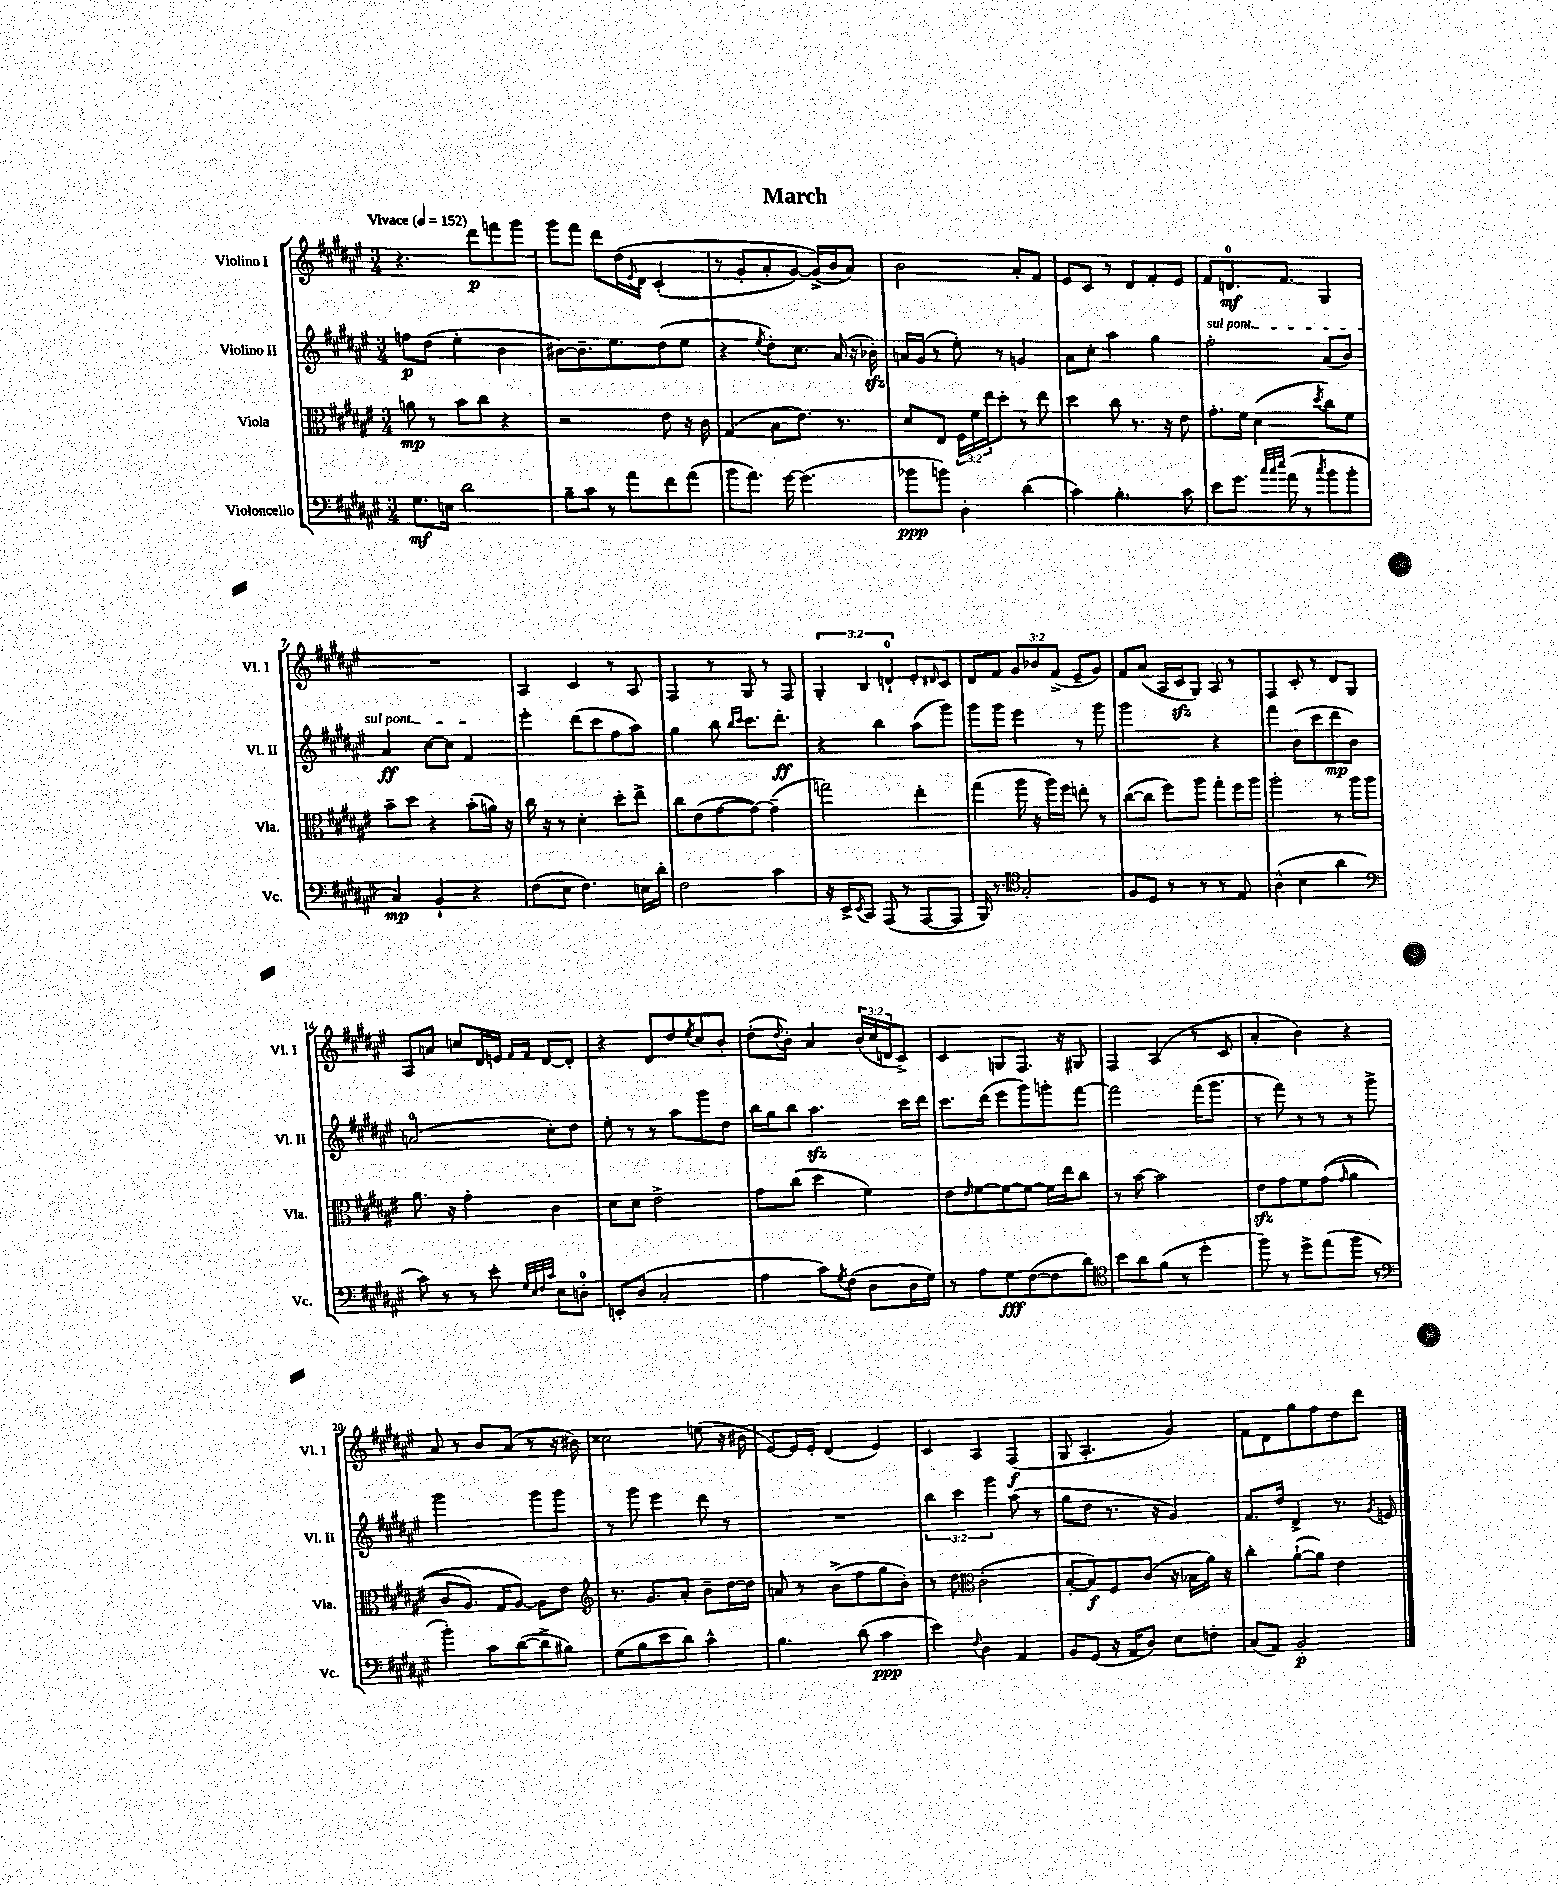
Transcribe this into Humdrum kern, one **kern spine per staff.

**kern	**kern	**kern	**kern
*staff4	*staff3	*staff2	*staff1
*clefF4	*clefC3	*clefG2	*clefG2
*k[f#c#g#d#a#e#]	*k[f#c#g#d#a#e#]	*k[f#c#g#d#a#e#]	*k[f#c#g#d#a#e#]
*M3/4	*M3/4	*M3/4	*M3/4
*MM152	*MM152	*MM152	*MM152
8.G#\L	8a\	8ff\L	4.r
.	8r	(8dd#\J	.
16E\Jk	.	.	.
2d#\	8b\L	4ee#'\	.
.	8cc#\J	.	8ddd#\L
.	4r	4b\	8fff\
.	.	.	8ggg#\J
=	=	=	=
8B~\L	2r	[8b#\L)	8ggg#\L
8c#\J	.	8.b#~\]	8fff#\J
8r	.	.	8ddd#\L
.	.	8.ee#\	.
8a#\L	.	.	&(16dd#\L
.	.	.	8qqe#/
.	.	.	16d#\JJ
8f#\	8e#\	(8dd#\	(4c#'/
(8a#\J	16r	8ee#\J	.
.	16c#\	.	.
=	=	=	=
8b\L	(4G#/	4r	8r
8.a#\J)	.	.	8g#'/L
.	.	8qee#/	.
.	8B\L	8dd#'\L)	8a#'/
[16g#\	.	.	.
(4.g#\]	8.e#\J)	8.cc#\J	[8g#/J)
.	.	.	(16g#^/]LL&)
.	8.r	(16a#/	16b/J
.	.	16r	8a#/J)
.	.	16b-'\)	.
=	=	=	=
8b-\L	8d#/L	16a/LL	2b\
.	.	(16g#/JJ	.
8b\J)	8E#/J	8r	.
4D#'\	24F#\LL	8ee#'\)	.
.	24f#\	.	.
.	24ee#\J	.	.
.	8dd#'\J	8r	.
(4d#\	8r	4g/	8a#'/L
.	8ee#\	.	8f#/J
=	=	=	=
4c#\)	4dd#\	8a#\L	8e#/L
.	.	8cc#'\J	8c#/J
4.B'\	8cc#\	4aa#\	8r
.	8.r	.	8d#/L
.	.	4gg#\	8f#'/
.	16r	.	.
8c#\	8e#\	.	8e#/J
=	=	=	=
8e#\L	8.g#'\L	2ff#'\	8f#/L
8.g#\J	.	.	8.d/
.	16f#\Jk	.	.
.	(4d#\	.	.
32qqcc#/LLL	.	.	.
32qqcc#/	.	.	.
32qqee#/JJJ	.	.	.
(16a#\	.	.	8.f#/J
8r	.	.	.
8qcc#/	8qdd#/	.	.
8b\L	8cc#\L)	(8a#/L	4G#/
8b'\J	8f#\J	8b/J)	.
=	=	=	=
4C#/)	8b~\L	4a#/	2.r
.	8dd#\J	.	.
4BB`/	4r	[8cc#\L	.
.	.	8cc#\]J	.
4r	(8b'\L	4f#/	.
.	16a\Jk)	.	.
.	16r	.	.
=	=	=	=
(8F#\L	16cc#\	4eee#'\	4A#/
.	16r	.	.
8E#\J	8r	.	.
4.F#\)	4d#'\	(8ddd#\L	4c#/
.	.	8ccc#\	.
.	8dd#'\L	8ff#\	8r
16E\LL	8ee#^\J	8aa#\J)	8A#/
16d#'\JJ	.	.	.
=	=	=	=
2F#\	8cc#\L	4gg#\	4F#/
.	(8e#\	.	.
.	[8g#\	8bb\	8r
.	.	16qqbb/LL	.
.	.	16qqccc#/JJ	.
.	8g#\_J)	8.ccc#\L	8G#/
4c#\	(4g#~\]	.	8r
.	.	8.ddd#'\J	.
.	.	.	8F#/
=	=	=	=
16r	2gg\)	4r	6G#'/
16EE#^/LK	.	.	.
8qEE#/	.	.	.
8CC#/J	.	.	.
.	.	.	6B/
(8AAA#/	.	4bb\	.
.	.	.	6d`/
8r	.	.	.
[8AAA#/L	4ee#'\	(8aa#\L	8e#'/L
.	.	.	16qqd#/
8AAA#/]J	.	8ggg#\J)	8c#/J
=	=	=	=
16BBB/)	(4gg#\	8ggg#\L	8d#/L
8.r	.	.	.
.	.	8ggg#\J	8f#/J
*clefC4	*	*	*
2G#'/	16aa#\	4eee#\	12g#/L
.	16r	.	.
.	.	.	12b-/
.	16aa#\LL)	.	.
.	.	.	(12f#^/J
.	16ff#\JJ	.	.
.	8ee'\	8r	8e#~/L
.	8r	8ggg#\	8g#/J)
=	=	=	=
8F#/L	([8cc#\L	2ggg#\	8f#/L
8D#/J	8cc#\]J	.	(8a#/J
8r	8ff#\L)	.	16A#/LL
.	.	.	16c#/J
8r	8aa#\J	.	8G#/J)
8r	8gg#'\L	4r	8A#/
8E#/	16ff#\L	.	8r
.	16aa#\JJ	.	.
=	=	=	=
(4A#^^\	2aa#'\	4fff#\	4F#/
4B\	.	(8b\L	8c#'/
.	.	8ccc#\	8r
4a#\	8r	8ddd#\	8d#/L
.	16aa#\LL	8b\J)	8G#/J
.	16aa#\JJ	.	.
=	=	=	=
*clefF4	*	*	*
8c#\)	8.a#\	(2a/	8A#/L
8r	.	.	8a/J
.	16r	.	.
8r	4g#'\	.	8cc/L
8e#'\	.	.	16d#/L
.	.	.	16e/JJ
32qqG#/LLL	.	.	.
32qqE#/	.	.	.
32qqF#/	.	.	16qqf#/LL
32qqc#/JJJ	.	.	16qqf#/JJ
8E#\L	4c#\	8cc#'\L)	[8d#/L
8D'\J	.	8dd#\J	8d#'/]J
=	=	=	=
8EE'/L	8d#\L	8ee#'\	4r
(8D#/J	8d#\J	8r	.
2C#'/	2e#^\	8r	8d#/L
.	.	8aa#\L	8dd#/
.	.	.	8qee#/
.	.	8ggg#\	8cc#/
.	.	8dd#\J	8b'/J
=	=	=	=
4A#\	8g#\L	16bb\LL	(8dd#'\L
.	.	16gg#\J	.
.	.	.	8qqdd#/
.	(8cc#\J	8bb\J	8b'\J)
8c#\L)	4dd#\	4.aa#\	4a#/
8qG#/	.	.	.
(8F#\J	.	.	.
8D#\L	4f#\)	.	(24b/LL
.	.	.	24cc#/
.	.	.	24d/J
16D#\L	.	16ccc#\LL	8c#^/J)
16G#\JJ)	.	16ddd#\JJ	.
=	=	=	=
8r	8e#\L	8.ccc#\L	4c#/
.	16qqe#/	.	.
8A#\L	[8f#\	.	.
.	.	(16ddd#\Jk	.
8G#\	8f#\_	8eee#\L	8G/L
([8F#\	8f#\_J	8ggg#\)	8.F#/J
8F#\]	16f#\]LL	8ggg'\	.
.	16ee#\J	.	16r
8d#\J)	8cc#\J	[8fff#\J	8G#/
=	=	=	=
*clefC4	*	*	*
8b\L	8r	2fff#\]	4F#/
8a#\	[8b\	.	.
(8f#\J	2b\]	.	(4A#/
8r	.	.	.
4dd#'\	.	(16fff#\LK	8r
.	.	8.ggg#\J	.
.	.	.	8c#/
=	=	=	=
8ff#\)	8e#\L	8r	4a#'/
8r	8g#\	8fff#\)	.
8dd#^\L	8f#\	8r	4b\)
(8ee#\	&((8g#\J	8r	.
.	16qqg#/	.	.
8ff#\J	4a#\	8r	4r
8r	.	8ggg#^\	.
=	=	=	=
*clefF4	*	*	*
4b'\)	8c#/L	2ggg#\	8a#/
.	8.A#/J)	.	8r
8c#\L	.	.	8b/L
.	16G#/LK	.	.
([8d#\	[8A#/J&)	.	(8a#/J
8d#^\]	8A#\]L	8ggg#\L	8r
8B#\J)	8e#\J	8ggg#\J	16r
.	.	.	16b#\)
=	=	=	=
*	*clefG2	*	*
(8G#\L	8.r	8r	2cc##\
8B\	.	8ggg#\	.
.	8.g#/L	.	.
8e#\	.	4eee#\	.
8d#\J)	8a#'/J	.	.
4c#^^\	8b~\L	8ddd#\	(8ee\
.	[16dd#\L	8r	16r
.	16dd#\]JJ	.	16b#\
=	=	=	=
4.B\	8a/	2.r	[8e#/L)
.	8r	.	16e#/]L
.	.	.	16e#'/JJ
.	(8b^\L	.	(4d#/
(8d#\	8ff#\	.	.
4c#\	8gg#\	.	4e#/)
.	8b'\J)	.	.
=	=	=	=
4e#\)	8r	6bb\	4c#/
.	8dd#\	.	.
.	.	6ccc#\	.
*	*clefC3	*	*
8qqF#/	.	.	.
4D#\	(2c#'\	.	4A#/
.	.	6ggg#\	.
4AA#/	.	(8aa#\	(4F#/
.	.	8r	.
=	=	=	=
8BB/L	[8B'/L	8gg#\L	8G#/
(8GG#/J	8B/])	8dd#\J	4.A#'/
16r	8F#/	8.r	.
16AA#/LK	.	.	.
8D#/J)	(8c#/J	.	.
.	.	16r	.
8E#\L	16r	4g#/)	4g#/)
.	16B-\LL	.	.
8F'\J	16a#\JJ)	.	.
.	16r	.	.
=	=	=	=
(8C#/L	4cc#'\	8.f#/L	8f#\L
8AA#/J)	.	.	8d#\
.	.	16dd#/Jk	.
2BB'/	([8a#`\L	4d#^/	8gg#\
.	8a#\]J)	.	8ff#\
.	4e#\	8.r	8dd#\
.	.	.	8ddd#\J
.	.	8qg#/	.
.	.	16e/	.
==	==	==	==
*-	*-	*-	*-
